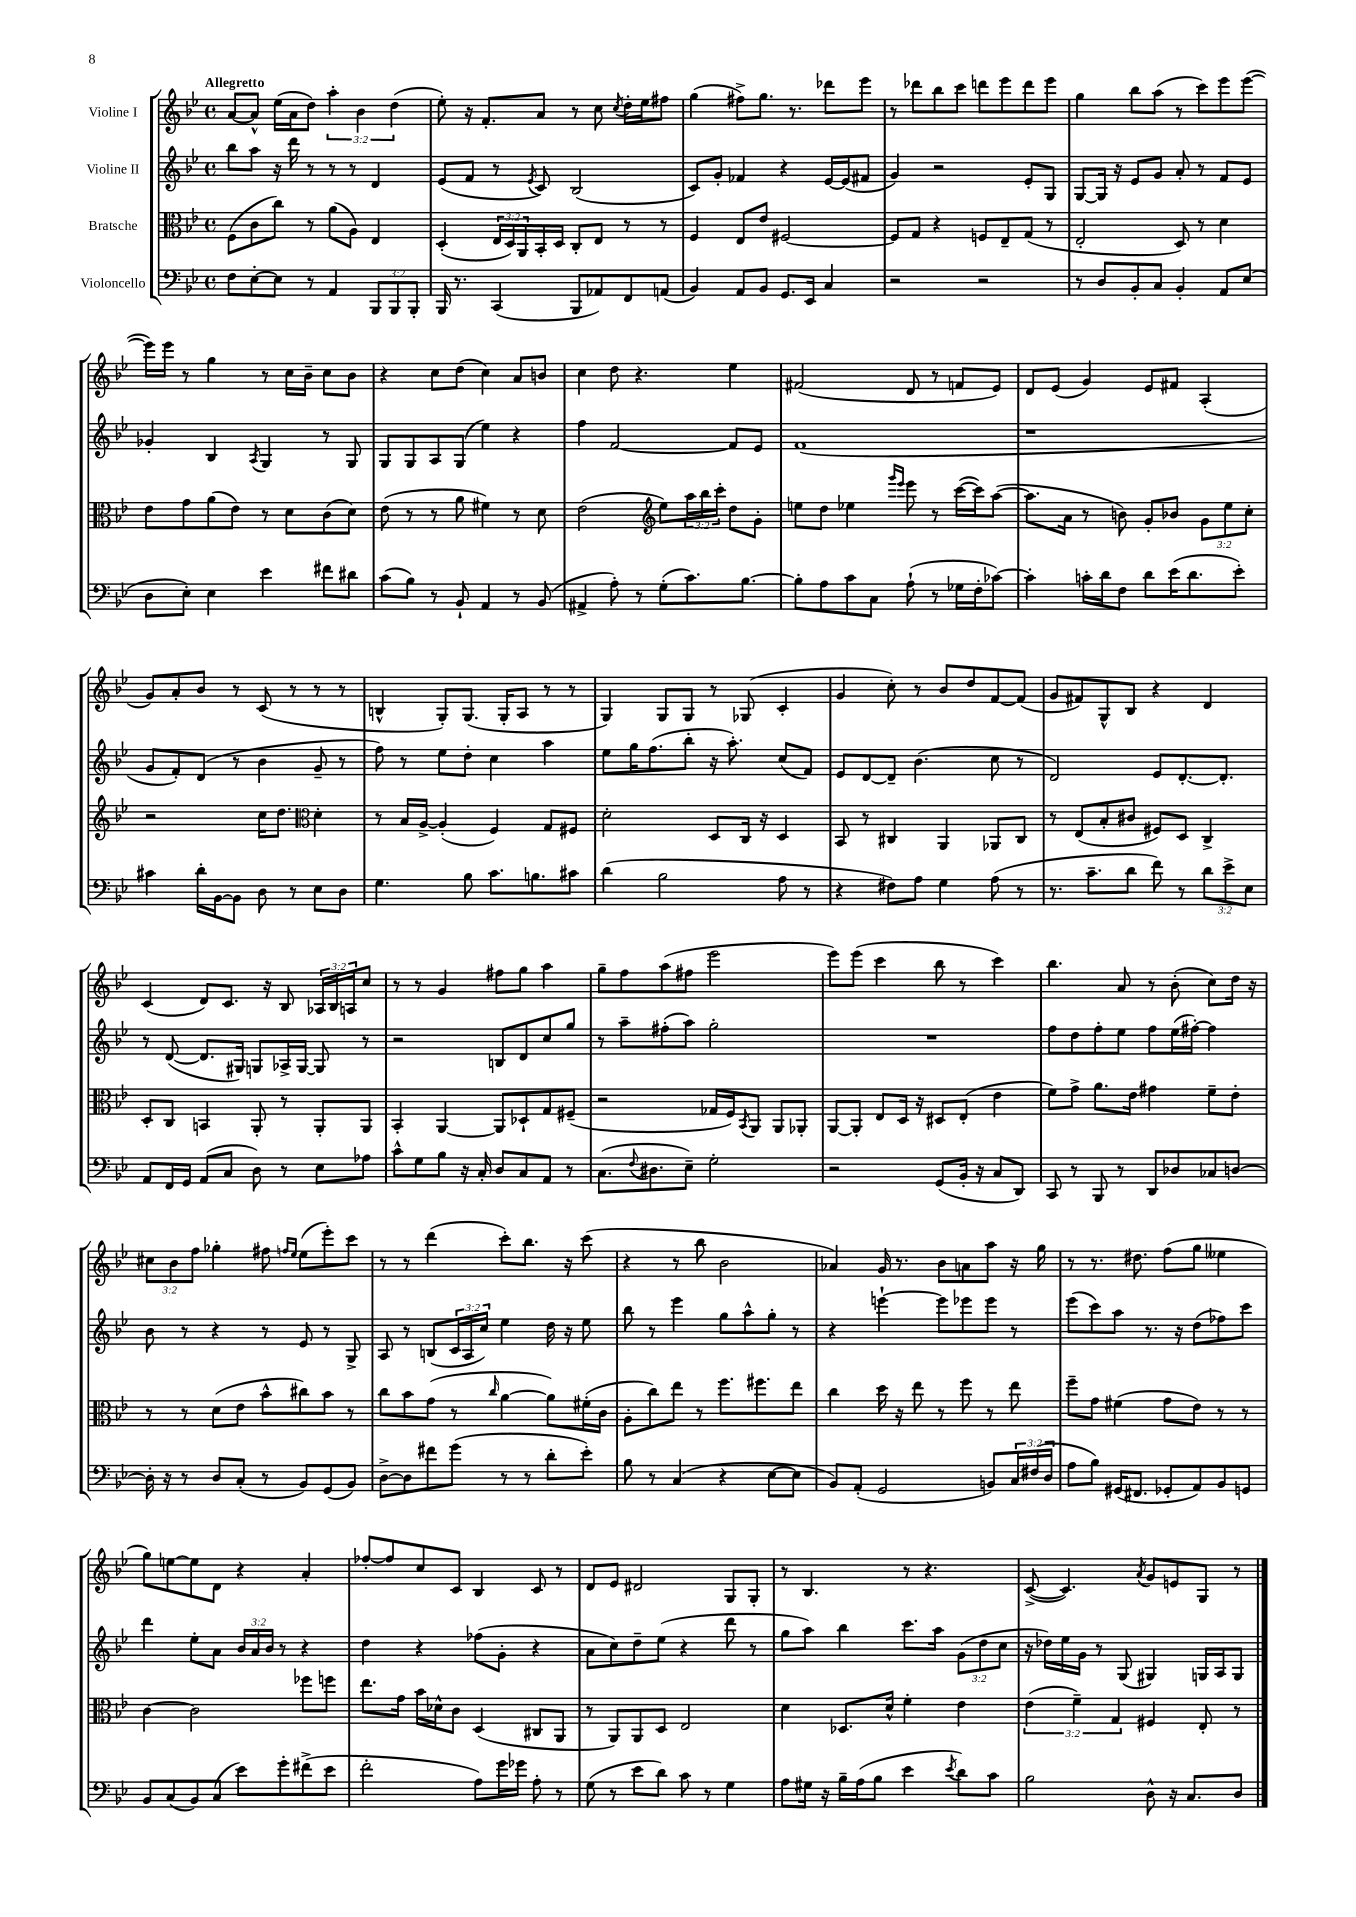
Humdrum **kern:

**kern	**kern	**kern	**kern
*staff4	*staff3	*staff2	*staff1
*clefF4	*clefC3	*clefG2	*clefG2
*k[b-e-]	*k[b-e-]	*k[b-e-]	*k[b-e-]
*M4/4	*M4/4	*M4/4	*M4/4
*met(c)	*met(c)	*met(c)	*met(c)
8F	(8F	8bb-	[8a
[8E-'	8c	8aa	8a^^]
8E-]	8cc)	16r	(16ee-
.	.	16ddd	16a
8r	8r	8r	8dd)
4AA	(8a	8r	6aa'
.	8A)	8r	.
.	.	.	6b-
12BBB-	4E-	4d	.
12BBB-	.	.	(6dd
12BBB-'	.	.	.
=	=	=	=
16BBB-	(4D'	(8e-	8ee-')
8.r	.	.	.
.	.	8f	16r
.	.	.	8.f'
(4CC	24E-	8r	.
.	24D)	.	.
.	24AA	.	.
.	.	8qe-	.
.	16BB-'	8c)	8a
.	16D	.	.
8BBB-	8C'	(2B-	8r
8AA-)	8E-	.	8cc
.	.	.	8qcc
8FF	8r	.	16dd'
.	.	.	16ee-
(8AA	8r	.	8ff#
=	=	=	=
4BB-)	4F	8c)	(4gg
.	.	8g'	.
8AA	8E-	4f-	8ff#^)
8BB-	8e-	.	8.gg
8.GG	[2F#	4r	.
.	.	.	8.r
16EE-	.	.	.
4C	.	[16e-	8ddd-
.	.	(16e-]	.
.	.	8f#	8eee-
=	=	=	=
2r	8F#]	4g)	8r
.	8G	.	8ddd-
.	4r	2r	8bb-
.	.	.	8ccc
2r	8F	.	8ddd
.	8E-~	.	8eee-
.	(8G	8e-'	8ddd
.	8r	8G	8eee-
=	=	=	=
8r	2E-'	[8G	4gg
8D	.	16G]	.
.	.	16r	.
8BB-'	.	8e-	8bb-
8C	.	8g	(8aa
4BB-'	8D)	8a'	8r
.	8r	8r	8ccc)
8AA	4d	8f	8eee-
(8E-	.	8e-	([8eee-
=	=	=	=
8D	8e-	4g-'	16eee-])
.	.	.	16eee-
8E-')	8g	.	8r
4E-	(8a	4B-	4gg
.	8e-)	.	.
.	.	8qA	.
4e-	8r	4G	8r
.	8d	.	16cc
.	.	.	16b-~
8f#	(8c	8r	8cc
8d#	8d)	8G	8b-
=	=	=	=
(8c	(8e-	8G	4r
8B-)	8r	8G	.
8r	8r	8A	8cc
8BB-`	8a	(8G	(8dd
4AA	4f#)	4ee-)	4cc)
8r	8r	4r	8a
(8BB-	8d	.	8b
=	=	=	=
4AA#^	(2e-	4ff	4cc
8A')	.	[2f	8dd
8r	.	.	4.r
*	*clefG2	*	*
(8G'	8ee-)	.	.
8.c)	24aa	.	.
.	24bb-	.	.
.	24ccc'	.	.
.	8dd	8f]	4ee-
[8.B-	.	.	.
.	8g'	8e-	.
=	=	=	=
8B-']	8ee	(1f	(2f#
8A	8dd	.	.
8c	4ee-	.	.
8C	.	.	.
.	16qqggg	.	.
.	16qqeee-	.	.
(8A`	8eee-	.	8d
8r	8r	.	8r
16G-	([16ccc	.	8f
16F'	16ccc])	.	.
[8c-)	([8aa	.	8e-)
=	=	=	=
4c-']	8.aa]	1r	8d
.	.	.	(8e-
.	16a	.	.
16c'	8r	.	4g)
16d	.	.	.
8F	8b)	.	.
8d	8g'	.	8e-
(16e-	8b-	.	8f#
8.d	.	.	.
.	12g	.	(4A'
.	12ee-	.	.
8e-')	.	.	.
.	12cc'	.	.
=	=	=	=
4c#	2r	8g	8g)
.	.	8f')	8a'
16d'	.	(8d	8b-
[16BB-	.	.	.
8BB-]	.	8r	8r
8D	16cc	4b-	(8c
.	8.dd	.	.
8r	.	.	8r
*	*clefC3	*	*
8E-	4d'	8g~	8r
8D	.	8r	8r
=	=	=	=
4.G	8r	8ff)	4B^^
.	16B-	8r	.
.	[16A^	.	.
.	(4A']	8ee-	8G')
8B-	.	8dd'	(8.G
8.c	4F)	4cc	.
.	.	.	16G'
.	.	.	8A
8.B	.	.	.
.	8G	4aa	8r
8c#	8F#	.	8r
=	=	=	=
(4d	2d'	8ee-	4G)
.	.	16gg	.
.	.	(8.ff	.
2B-	.	.	8G
.	.	8bb-'	8G
.	8D	16r	8r
.	.	8.aa')	.
.	16C	.	(8G-
.	16r	.	.
8A	4D	(8cc	4c'
8r	.	8f)	.
=	=	=	=
4r	8BB-	8e-	4g
.	8r	[8d	.
8F#)	4C#	8d~]	8cc')
8A	.	(4.b-	8r
4G	4AA	.	8b-
.	.	.	8dd
(8A	8AA-	8cc	[8f
8r	8C#	8r	(8f]
=	=	=	=
8.r	8r	2d)	8g
.	(8E-	.	8f#)
8.c~	.	.	.
.	8B-'	.	8G^^
8d	8c#	.	8B-
8f)	8F#)	8e-	4r
8r	8D	[8.d'	.
12d	4C^	.	4d
.	.	8.d']	.
12e-^	.	.	.
12E-	.	.	.
=	=	=	=
8AA	8D'	8r	(4c
16FF	8C	([8d	.
16GG	.	.	.
(8AA	4BB	8.d]	8d)
8C	.	.	8.c
.	.	16G#)	.
8D)	8AA'	8G	.
.	.	.	16r
8r	8r	16A-^	8B-
.	.	[16G	.
8E-	8AA'	8G]	24A-
.	.	.	24B-
.	.	.	24A
8A-	8AA	8r	8cc
=	=	=	=
8c^^	4BB-'	2r	8r
8G	.	.	8r
8B-	[4AA	.	4g
16r	.	.	.
16C'	.	.	.
8D	8AA]	8B	8ff#
8C	8D-`	8d	8gg
8AA	8G	8cc	4aa
8r	(8F#~	8gg	.
=	=	=	=
(8.C	2r	8r	8gg~
.	.	8aa~	8ff
8qqF	.	.	.
8.D#	.	.	.
.	.	(8ff#'	(8aa
8E-~)	.	8aa)	8ff#
2G'	16G-	2gg'	2eee-
.	16F)	.	.
.	8qBB-	.	.
.	8AA	.	.
.	8AA	.	.
.	8AA-'	.	.
=	=	=	=
2r	[8AA	1r	8eee-)
.	8AA']	.	(8eee-
.	8E-	.	4ccc
.	16D	.	.
.	16r	.	.
(8GG	8D#	.	8bb-
16BB-'	(8E-'	.	8r
16r	.	.	.
8C	4e-	.	4ccc)
8DD)	.	.	.
=	=	=	=
8CC	8f)	8ff	4.bb-
8r	8g^	8dd	.
8BBB-	8.a	8ff'	.
8r	.	8ee-	8a
.	16e-	.	.
8DD	4g#	8ff	8r
8D-	.	(16ee-	(8b-'
.	.	[16ff#')	.
8C-	8f~	4ff#]	8cc)
[8D	8e-'	.	16dd
.	.	.	16r
=	=	=	=
16D']	8r	8b-	12cc#
16r	.	.	.
.	.	.	12b-
8r	8r	8r	.
.	.	.	12ff
8D	(8d	4r	4gg-'
(8C'	8e-	.	.
8r	8b-^^	8r	8ff#
.	.	.	16qqff
.	.	.	16qqee-
8BB-)	8cc#)	8e-	(8ee-
(8GG	8b-	8r	8eee-')
8BB-)	8r	8G^	8ccc
=	=	=	=
[8D^	8cc	8A	8r
8D]	8b-	8r	8r
8f#	(8g	(8B	(4ddd
(8g	8r	24c	.
.	.	24A	.
.	.	24cc)	.
.	16qqcc	.	.
8r	[4a	4ee-	8ccc')
8r	.	.	8.bb-
8d'	8a])	16dd	.
.	.	16r	16r
8e-')	(16f#'	8ee-	(8ccc
.	16c	.	.
=	=	=	=
8B-	8A'	8bb-	4r
8r	8cc)	8r	.
(4C	8ee-	4eee-	8r
.	8r	.	8bb-
4r	8.ff	8gg	2b-
.	.	8aa^^	.
.	8.ff#	.	.
[8E-	.	8gg'	.
8E-]	8ee-	8r	.
=	=	=	=
8BB-)	4cc	4r	4a-)
(8AA'	.	.	.
2GG	16dd	[4eee`	16g
.	16r	.	8.r
.	8ee-	.	.
.	8r	8eee]	8b-
.	8ff	8eee-	8a
8BB)	8r	8eee-	8aa
24C	8ee-	8r	16r
(24F#	.	.	.
.	.	.	16gg
24D	.	.	.
=	=	=	=
8A	8ff~	(8eee-	8r
8B-)	8g	8ccc)	8.r
(16GG#	(4f#	8aa	.
8.FF#	.	.	8.dd#
.	.	8.r	.
8GG-'	8g	.	(8ff
.	.	16r	.
8AA)	8e-)	(8dd	8gg
8BB-	8r	8ff-)	4ee--
8GG	8r	8ccc	.
=	=	=	=
8BB-	[4c	4ddd	8gg)
(8C	.	.	[8ee
8BB-)	2c]	8ee-'	8ee]
(8C	.	8a	8d
8e-)	.	24b-	4r
.	.	24a	.
.	.	24b-	.
8g'	.	8r	.
(8f#^	8ff-	4r	4a'
8e-	8ff	.	.
=	=	=	=
2f'	8.ee-	4dd	[8ff-'
.	.	.	8ff-]
.	16g	.	.
.	16b-	4r	8cc
.	16d-^^	.	.
.	8c	.	8c
8A)	(4D	(8ff-	4B-
16g	.	8g'	.
16g-	.	.	.
8A'	8C#	4r	8c
8r	8AA	.	8r
=	=	=	=
(8G	8r	8a	8d
8r	8AA)	8cc)	8e-
8e-	8AA	8dd~	2d#
8d)	8D	(8ee-	.
8c	2E-	4r	.
8r	.	.	.
4G	.	8ddd	8G
.	.	8r	8G'
=	=	=	=
8A	4d	8gg	8r
16G#	.	8aa)	4.B-
16r	.	.	.
16B-~	8.D-	4bb-	.
(16A	.	.	.
8B-	.	.	.
.	16d^^	.	.
4e-	4f'	8.ccc	8r
.	.	.	4.r
.	.	16aa	.
8qe-	.	.	.
8d)	4e-	(12g	.
.	.	12dd	.
8c	.	.	.
.	.	12cc	.
=	=	=	=
2B-	(6e-	16r	([8c^
.	.	16dd-)	.
.	.	16ee-	4.c])
.	6f~)	.	.
.	.	16g	.
.	.	8r	.
.	6G	.	.
.	.	(8G	.
.	.	.	8qa
8D^^	4F#	4G#)	8g
16r	.	.	8e
8.C	.	.	.
.	8E-'	16G	8G
.	.	16A	.
8D	8r	8G	8r
==	==	==	==
*-	*-	*-	*-
